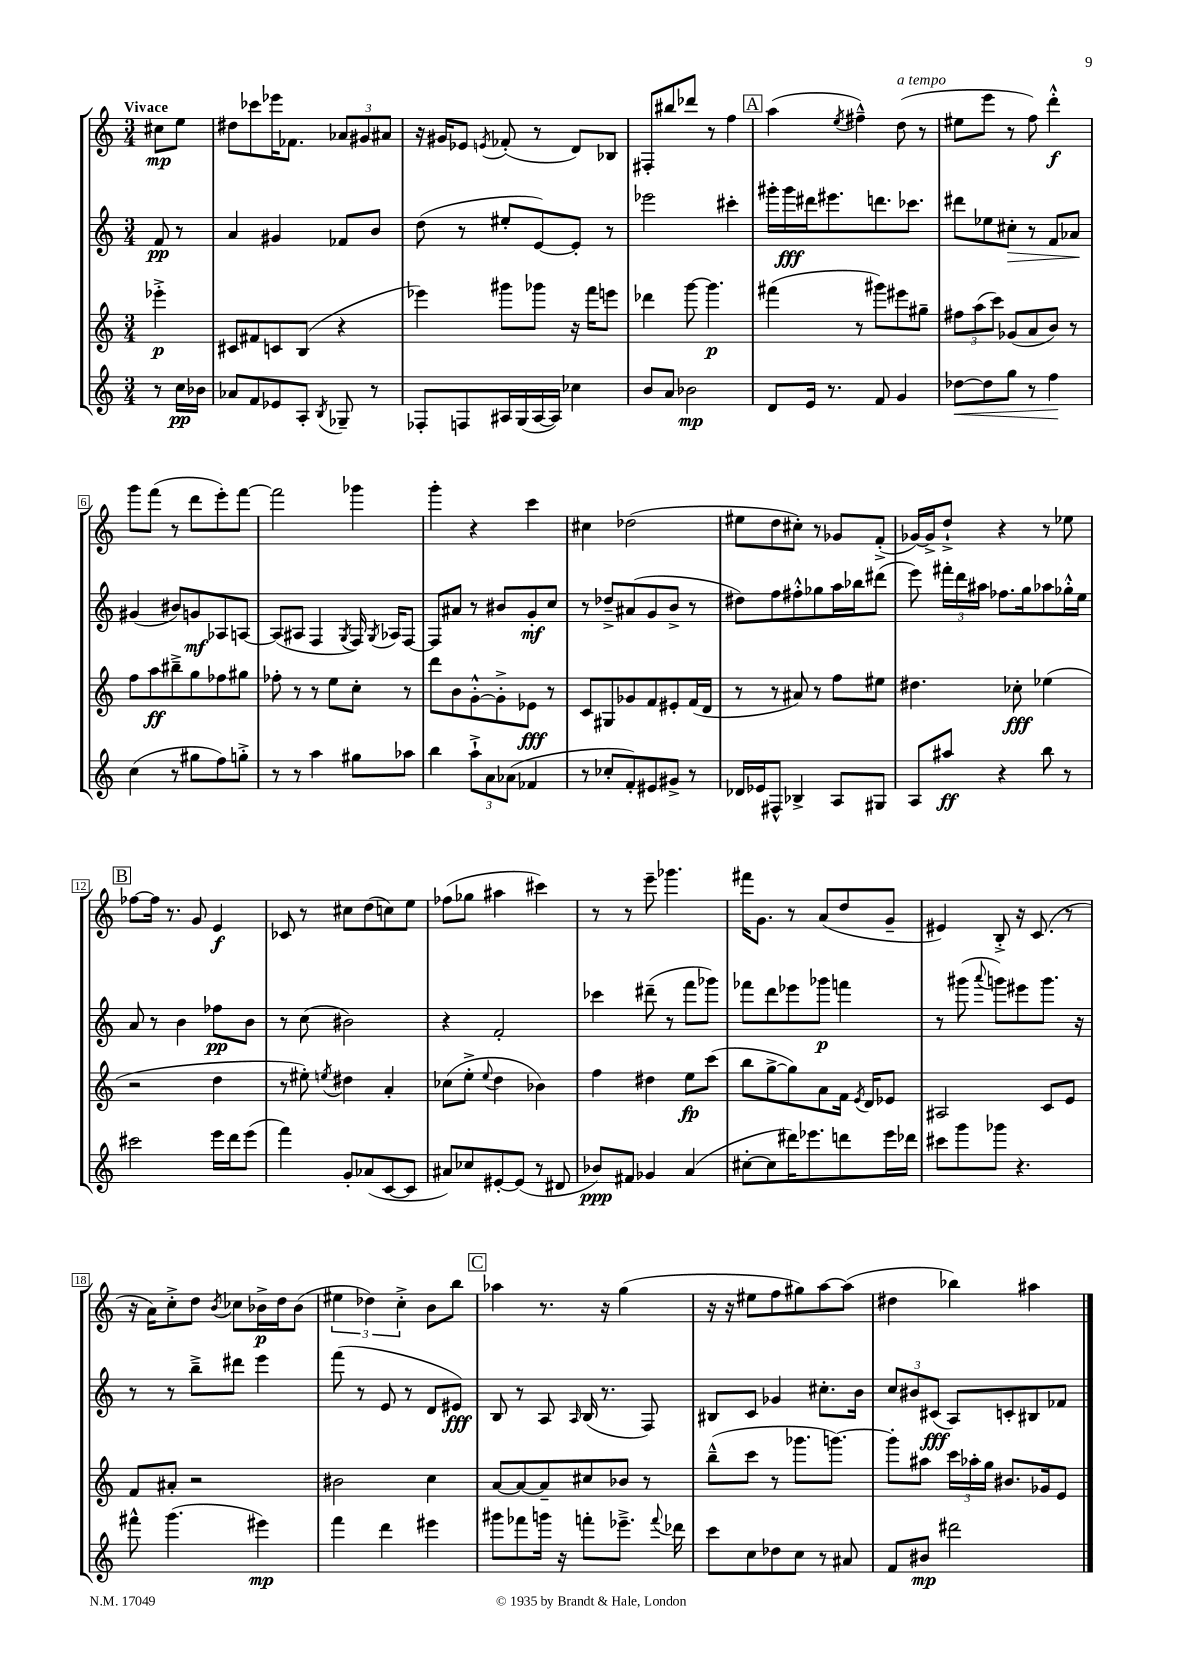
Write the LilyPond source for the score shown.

<<
\new StaffGroup <<
\new Staff = "s0" {
    \clef treble \key c \major \numericTimeSignature \time 3/4 \partial 4 \tempo "Vivace"
    \autoBeamOff cis''8[\mp e''8] |
    dis''8[ ces'''8 ees'''16 fes'8.] \tuplet 3/2 { aes'8[ gis'8 ais'8] } |
    r16 gis'16[ ees'8] \acciaccatura { e'8 } fes'8-.( r8 d'8[) bes8] |
    fis8[-. bis''8 des'''8] r8 f''4 |
    \mark \markup { \box "A" } a''4( \acciaccatura { e''8 } fis''4---^) d''8^\markup { \italic "a tempo" }( r8 |
    eis''8[ e'''8] r8 f''8) d'''4-.-^\f |
    g'''8[ f'''8]( r8 d'''8[ e'''8-.) f'''8]~ |
    f'''2 ges'''4 |
    g'''4-. r4 c'''4 |
    cis''4 des''2( |
    eis''8[ d''8 cis''8]-.) r8 ges'8[ f'8]-.->( |
    ges'16[~) ges'16-> d''8]-!-> r4 r8 ees''8 |
    \mark \markup { \box "B" } fes''8[~ fes''16] r8. g'8 e'4\f |
    ces'8 r8 cis''8[ d''8( c''8) e''8] |
    fes''8[( ges''8] ais''4 cis'''4) |
    r8 r8 e'''8-- ges'''4. |
    fis'''16[ g'8.] r8 a'8[( d''8 g'8]-- |
    eis'4) b8-.-> r16 c'8.( r8 |
    r16 a'16[) c''8-.-> d''8] \acciaccatura { b'8 } ces''8[ bes'16->\p d''16 bes'8]( |
    \tuplet 3/2 { eis''4 des''4) c''4-.-> } b'8[ b''8] |
    \mark \markup { \box "C" } aes''4 r8. r16 g''4( |
    r16 r16 eis''8[ f''8 gis''8) a''8~ a''8]( |
    dis''4 bes''4) ais''4 \bar "|." |
}
\new Staff = "s1" {
    \clef treble \key c \major \numericTimeSignature \time 3/4 \partial 4
    \autoBeamOff f'8\pp r8 |
    a'4 gis'4 fes'8[ b'8] |
    d''8( r8 eis''8[-. e'8~) e'8]-. r8 |
    ees'''2 cis'''4-. |
    \mark \markup { \box "A" } gis'''16[-. gis'''16\fff dis'''16 eis'''8. d'''8. ces'''8.] |
    dis'''8[ ees''8 cis''8]-.\> r8 f'8[ aes'8]\! |
    gis'4( bis'8[) g'8\mf aes8 a8]~ |
    a8[( ais8] f4 \acciaccatura { g8 } f16) \acciaccatura { g8 } aes16[ f8]~ |
    f8[ ais'8] r8 bis'8[ g'8-.\mf c''8] |
    r8 des''8[---> ais'8( g'8 b'8]-> r8 |
    dis''8[) f''8 fis''8-.-^ ges''8 a''16 bes''16 dis'''8]( |
    e'''8) \tuplet 3/2 { fis'''16[-. d'''16 ais''16] } fes''8.[ g''16 aes''8 ges''16-.-^ e''16] |
    \mark \markup { \box "B" } a'8 r8 b'4 fes''8[\pp b'8] |
    r8 c''8( bis'2) |
    r4 f'2-. |
    ces'''4 dis'''8--( r8 f'''8[ ges'''8]) |
    fes'''8[ d'''8 ees'''8 ges'''8]\p f'''4 |
    r8 gis'''8( \appoggiatura { a'''8 } g'''8[) eis'''8 g'''8.] r16 |
    r8 r8 b''8[---> dis'''8] e'''4 |
    f'''8( r8 e'8 r8 d'8[ eis'8]\fff) |
    \mark \markup { \box "C" } b8 r8 a8 \grace { a16 } b16( r8. f8) |
    bis8[ c'8] ges'4 cis''8.[-. b'16] |
    \tuplet 3/2 { c''8[ bis'8 cis'8]\fff( } a8[) c'8-. bis8 fes'8] \bar "|." |
}
\new Staff = "s2" {
    \clef treble \key c \major \numericTimeSignature \time 3/4 \partial 4
    \autoBeamOff ees'''4-.->\p |
    cis'8[ fis'8 c'8 b8]( r4 |
    ees'''4) gis'''8[ ges'''8] r16 f'''16[ e'''8] |
    des'''4 g'''8~ g'''4.\p |
    \mark \markup { \box "A" } fis'''4( r8 gis'''8[) eis'''8 gis''8]-- |
    \tuplet 3/2 { fis''8[ a''8( c'''8]) } ges'8[( a'8 b'8]) r8 |
    f''8[ a''8\ff bis''8---> g''8 fes''8 gis''8] |
    fes''8-. r8 r8 e''8[ c''8]-. r8 |
    d'''8[ b'8 g'8~-.-^ g'8-.-> ees'8]\fff r8 |
    c'8[ gis8 ges'8 f'8 eis'8-. f'16( d'16] |
    r8 r8 ais'8) r8 f''8[ eis''8] |
    dis''4. ces''8-.\fff ees''4( |
    \mark \markup { \box "B" } r2 d''4 |
    r8 eis''8-.) \acciaccatura { e''8 } dis''4 a'4-. |
    ces''8[( e''8]-.-> \appoggiatura { e''8 } d''4 bes'4) |
    f''4 dis''4 e''8[\fp c'''8]( |
    b''8[ g''8~-> g''8) a'8 f'16] \acciaccatura { e'8 } d'16[ ees'8] |
    ais2 c'8[ e'8] |
    f'8[ ais'8]-. r2 |
    bis'2 c''4 |
    \mark \markup { \box "C" } a'8[~ a'8~ a'8-- cis''8 bes'8] r8 |
    b''8[---^( c'''8] r8 ges'''8.[ g'''8.]~) |
    g'''8[-. ais''8] \tuplet 3/2 { c'''16[ aes''16-. g''16] } bis'8.[ ges'16 e'8] \bar "|." |
}
\new Staff = "s3" {
    \clef treble \key c \major \numericTimeSignature \time 3/4 \partial 4
    \autoBeamOff r8 c''16[\pp bes'16] |
    aes'8[ f'8 ees'8 a8]-. \acciaccatura { b8 } ges8-- r8 |
    fes8[-. f8 ais16 g16( ais16~ ais16]) ces''4 |
    b'8[ a'8] bes'2\mp |
    \mark \markup { \box "A" } d'8[ e'16] r8. f'8 g'4 |
    des''8[~\< des''8 g''8] r8 f''4\! |
    c''4( r8 gis''8[ f''8) g''8]-.-> |
    r8 r8 a''4 gis''8[ aes''8] |
    b''4 \tuplet 3/2 { a''8[-!-> a'8 aes'8]( } fes'4 |
    r8 ces''8[-. f'8-.) eis'8 gis'8]-> r8 |
    des'16[ ees'16 fis8]-^ bes4-> a8[ gis8] |
    a8[ ais''8]\ff r4 b''8 r8 |
    \mark \markup { \box "B" } cis'''2 e'''16[ d'''16 e'''8]( |
    f'''4) g'8[-. aes'8( c'8~ c'8] |
    ais'8[) ces''8 eis'8~-. eis'8]( r8 dis'8 |
    bes'8[\ppp) fis'8] ges'4 a'4( |
    cis''8[~-. cis''8 dis'''16) ees'''8. d'''8 ees'''16 des'''16] |
    cis'''8[ g'''8 ges'''8] r4. |
    fis'''8-^ g'''4.( eis'''4\mp) |
    f'''4 d'''4 eis'''4 |
    \mark \markup { \box "C" } gis'''8[ fes'''8 g'''16] r16 f'''8[-. ees'''8.]---> \appoggiatura { f'''8 } des'''16 |
    c'''8[ c''8 des''8 c''8] r8 ais'8 |
    f'8[ bis'8]\mp dis'''2 \bar "|." |
}
>>
>>
\layout { \context { \Score \override BarNumber.stencil = #(make-stencil-boxer 0.1 0.3 ly:text-interface::print) } }
